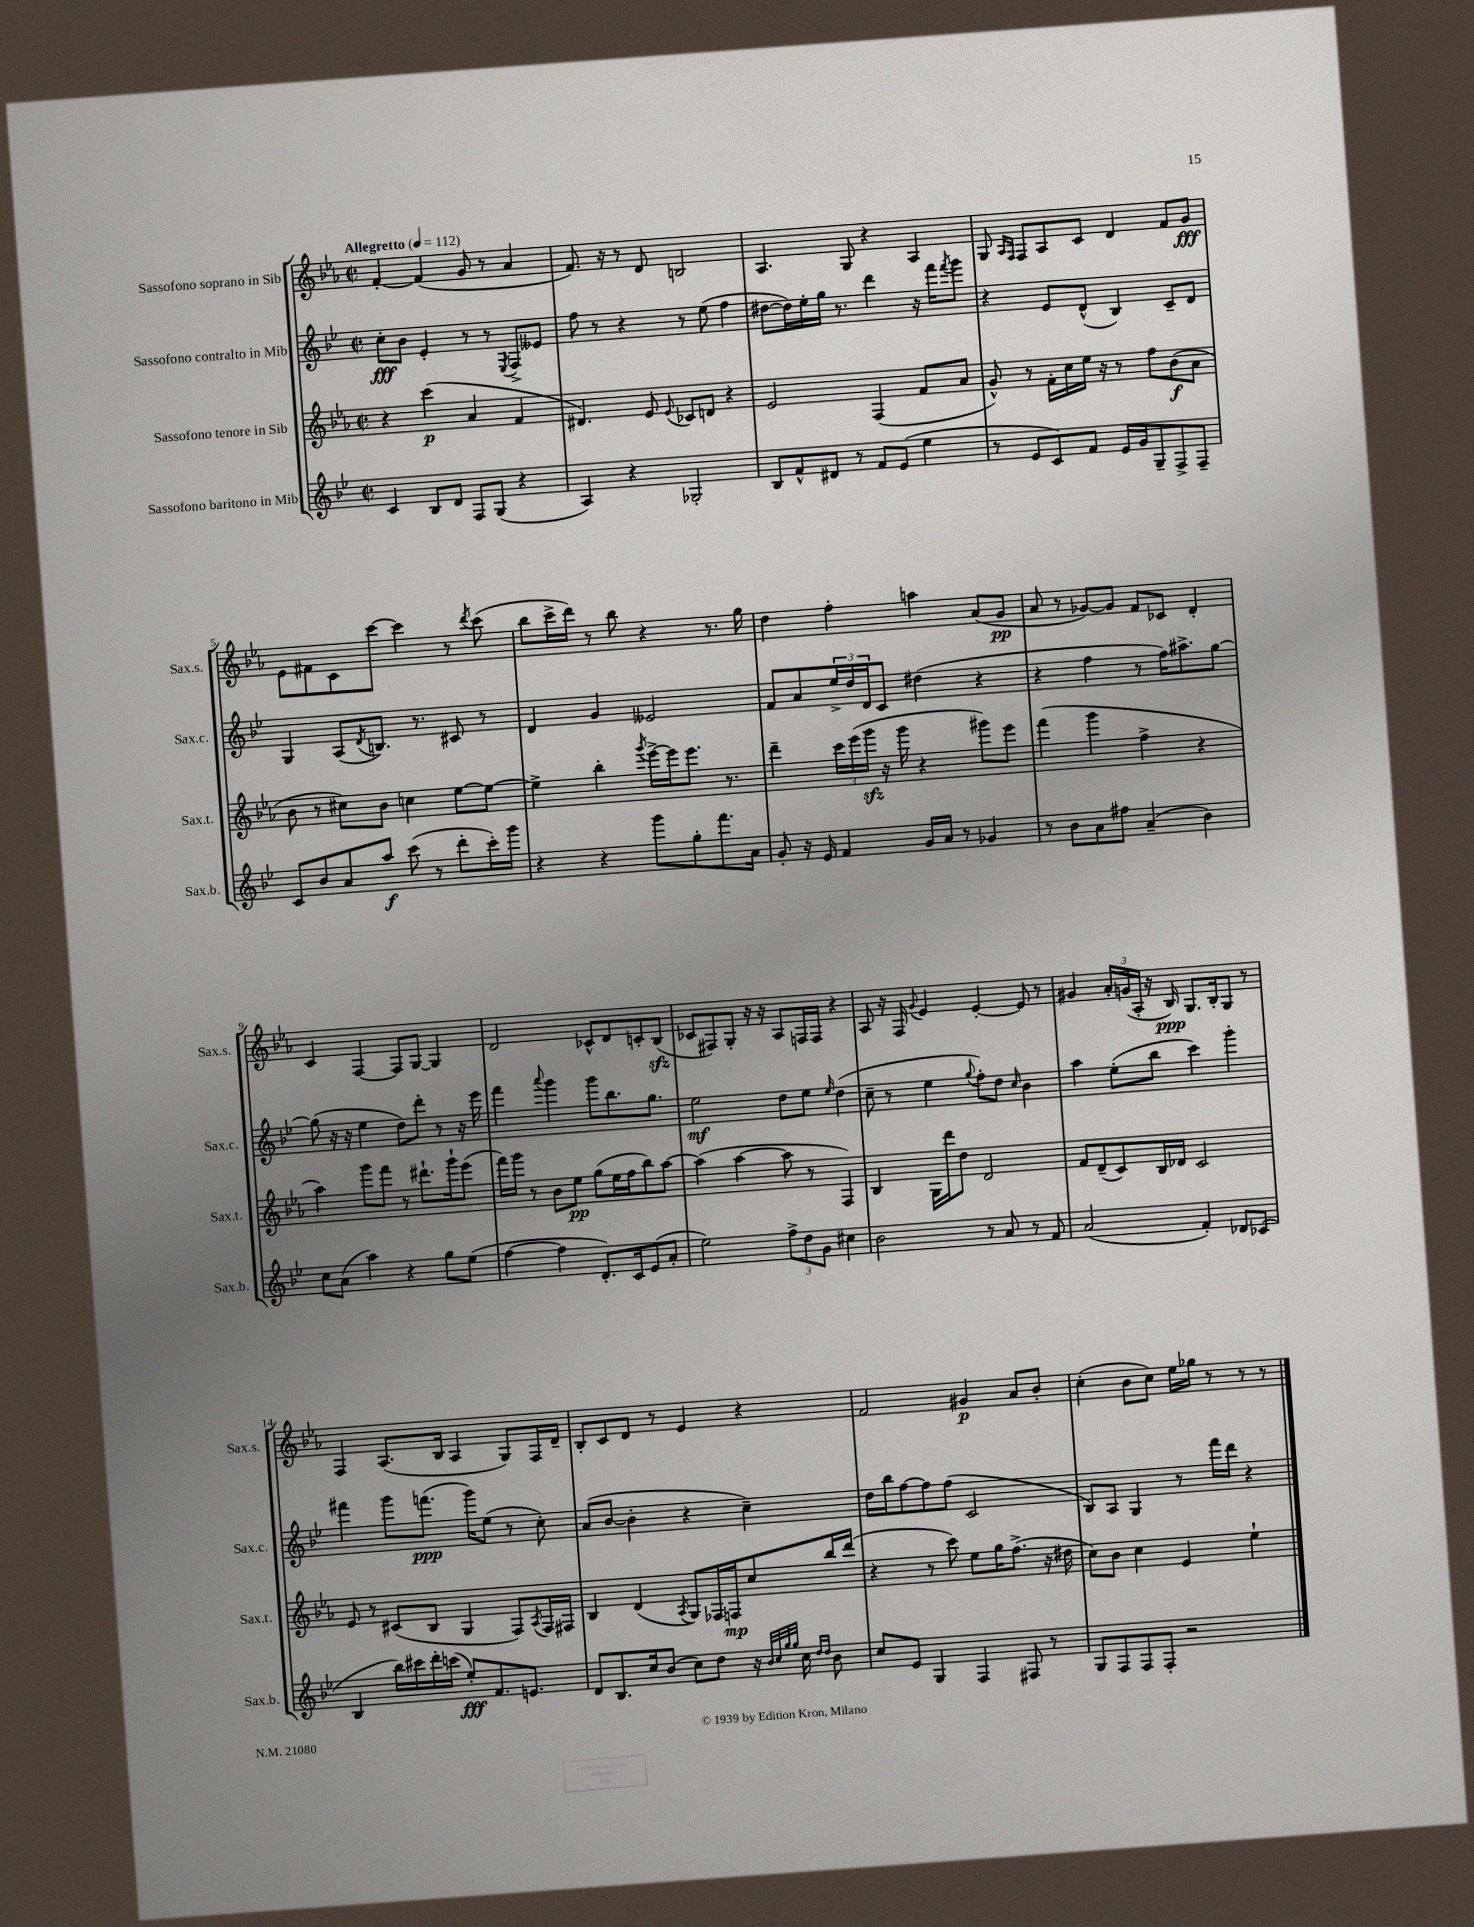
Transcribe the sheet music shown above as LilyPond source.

<<
\new StaffGroup <<
\new Staff = "s0" \with { instrumentName = "Sassofono soprano in Sib" shortInstrumentName = "Sax.s." } {
    \clef treble \key ees \major \defaultTimeSignature \time 2/2 \tempo "Allegretto" 4 = 112
    f'4~-. f'4( g'8 r8 aes'4 |
    f'8.) r16 r8 d'8 b2 |
    aes4. g8 r4 aes4 |
    g8 \grace { aes16 f16 } f8 aes8 c'8 d'4 f'8 g'8\fff |
    ees'8 fis'8 c'8 c'''8~ c'''4 r8 \acciaccatura { d'''8 } c'''8( |
    bes''8 c'''16-> d'''16) r8 bes''8 r4 r8. g''16 |
    d''4 f''4-. a''4 aes'8( g'8\pp |
    aes'8 r8 ges'8~) ges'8 f'8 ces'8 d'4-. |
    c'4 f4~ f8 g8~ g4 |
    d'2 ces'8-^ d'8 c'8-. bes8\sfz( |
    ces'8 fis8) g8-. r16 r16 aes8 f16 f16 r4 |
    aes8 r16 f16 \appoggiatura { g'8 } ees'4 ees'4~-. ees'8 r8 |
    gis'4 \tuplet 3/2 { aes'16-. g'16( aes16-. } r16 bes16\ppp) g8. bes16-. g8 r8 |
    f4 aes8.( bes16 aes4 g8) f16 d'16-- |
    bes8-. c'8 d'8 r8 ees'4 r4 |
    f'2 gis'4\p aes'8 bes'8-. |
    c''4-.( bes'8 c''8) ees''16 ges''16 r8 r8 r8 \bar "|." |
}
\new Staff = "s1" \with { instrumentName = "Sassofono contralto in Mib" shortInstrumentName = "Sax.c." } {
    \clef treble \key bes \major \defaultTimeSignature \time 2/2
    c''8-.\fff bes'8 ees'4-. r8 r8 \acciaccatura { ees8 } f8-> eeses'8 |
    f''8 r8 r4 r8 ees''8( f''4 |
    dis''8~ dis''16) ees''16-. g''16 r8. d'''4 r16 f'''16 \acciaccatura { f'''8 } g'''8 |
    r4 ees'8 d'8-^( bes4) c'8-- d'8 |
    g4 a8( \acciaccatura { d'8 } b8.) r8. cis'8 r8 |
    d'4 g'4 eeses'2 |
    f'8 a'8 \tuplet 3/2 { ees''16-> d''16 d'16 } c'8 dis''4( r4 |
    r4 f''4 r8 f''16) ais''8.-> g''8~ |
    g''8( r16 r16 ees''4 d''8) d'''8-. r8 r16 ees'''16 |
    f'''4 \appoggiatura { a'''8 } g'''4 g'''8 bes''8. g''8. |
    ees''2\mf d''8 ees''8 \grace { ees''16 } d''4( |
    c''8-- r8 ees''4 \appoggiatura { g''8 } f''8-.) d''8 \grace { c''16 } bes'4 |
    a''4 ees''8-.( bes''8 c'''4) g'''4-. |
    fis'''4 g'''8 f'''8.\ppp( g'''16) ees''8( r8 c''8-.) |
    a'8( bes'8~ bes'4-. r4 c''4--) |
    d''16 bes''16 f''8~ f''8 f''8( c'2 |
    bes8) a8 g4 r8 f'''16 d'''16 r4 \bar "|." |
}
\new Staff = "s2" \with { instrumentName = "Sassofono tenore in Sib" shortInstrumentName = "Sax.t." } {
    \clef treble \key ees \major \defaultTimeSignature \time 2/2
    r4 c'''4\p( aes'4 f'4 |
    dis'4.) ees'8 \appoggiatura { ees'8 } ces'8 d'8 r4 |
    ees'2 f4( f'8 aes'8 |
    g'8-^) r8 f'16-. c''16 ees''16 r16 r8 f''8 bes'8\f( aes'8 |
    bes'8 r8 cis''8) bes'8 c''4 ees''8~ ees''8~ |
    ees''4-> bes''4-. \acciaccatura { g'''8 } ees'''16~-> ees'''16 ees'''8. r8. |
    d'''4-- \tuplet 3/2 { c'''16 ees'''16( g'''16\sfz } r16 g'''16 r4 gis'''8) ees'''8 |
    f'''4( g'''4 f''4-> r4 |
    aes''4) g'''8 f'''8 r8 dis'''8.-! g'''16-! ees'''8( |
    f'''16) g'''16 r8 bes'8 ees''8\pp g''8( ees''16 f''16 bes''8) aes''8~ |
    aes''4( aes''4~ aes''8 r8 f4) |
    bes4 g16 d'''16 d''8 d'2 |
    f'8 d'8--( c'8) bes16 des'16 c'2 |
    ees'8 r8 cis'8( bes8 g4 f8) \acciaccatura { aes8 } f16 fis16 |
    bes4 d'4( \acciaccatura { aes8 } g8) fes16 f16\mp c''8 bes''16 d'''16( |
    r4 r8 c'''8) ees''8 g''16 f''8.->( r16 dis''16 |
    c''8) bes'8 c''4 ees'4 ees''4-! \bar "|." |
}
\new Staff = "s3" \with { instrumentName = "Sassofono baritono in Mib" shortInstrumentName = "Sax.b." } {
    \clef treble \key bes \major \defaultTimeSignature \time 2/2
    c'4 bes8 d'8 f8 g8( r4 |
    a4) r4 ges2-. |
    bes8 f'8-^ dis'8 r8 f'8 ees'8( ees''4 |
    r8 ees'8 c'8) f'8 ees'16 g'16 g8-- f8-> f8-- |
    c'8 bes'8 a'8 a''8\f c'''8( r8 d'''8-. c'''16-.) g'''16 |
    r4 r4 g'''8 g''8-. f'''8. a'16 |
    g'8-. r16 ees'16 f'4 g'16 a'16 r8 ges'4 |
    r8 bes'8 a'8 fis''8 a'4--( bes'4) |
    c''8 a'8( a''4) r4 g''8 ees''8( |
    f''4~ f''4 d'8.-.) c'16 ees'8( a'8-. |
    ees''2) \tuplet 3/2 { f''8-> d''8 g'8 } cis''4 |
    bes'2 r8 a'8 r8 f'8 |
    a'2( f'4-.) des'8 ces'8( |
    bes4 bes''16) cis'''16 d'''16-. c'''16( ees''8-.\fff) f'8. e'8. |
    d'8 bes8. c''16 bes'8( c''8) d''8 r16 \grace { bes'32 c''32 g''32 g''32 } c''16 \grace { d''16 d''16 } bes'8 |
    c''8 ees'8 g4 f4 fis8 r8 |
    g8 f8 f8 f8-. r2 \bar "|." |
}
>>
>>
